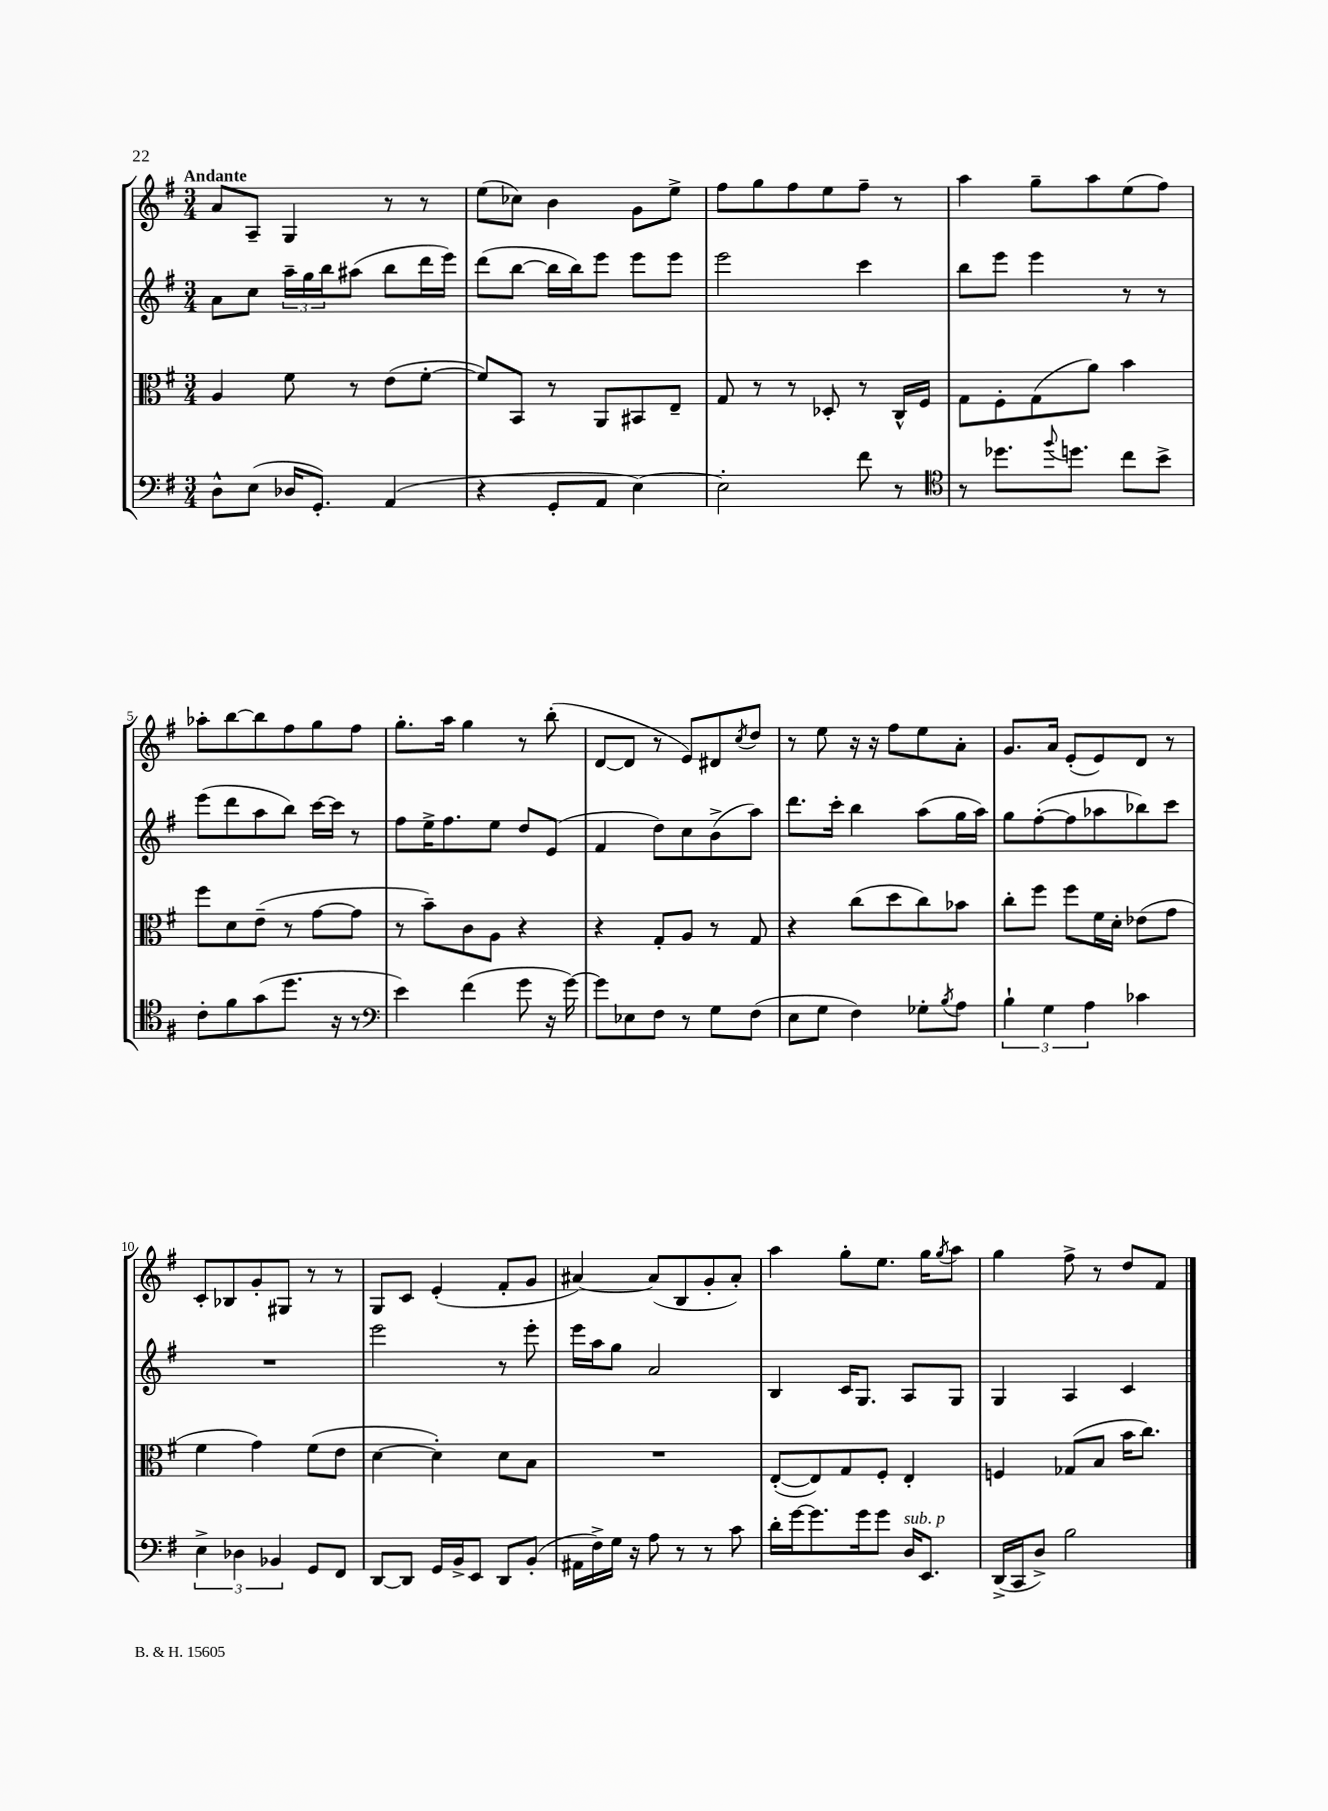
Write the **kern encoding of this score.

**kern	**kern	**kern	**kern
*part4	*part3	*part2	*part1
*staff4	*staff3	*staff2	*staff1
*clefF4	*clefC3	*clefG2	*clefG2
*k[f#]	*k[f#]	*k[f#]	*k[f#]
*M3/4	*M3/4	*M3/4	*M3/4
=1	=1	=1	=1
!	!	!	!LO:TX:a:B:t=Andante
8D^^\L	4A/	8a\L	8a/L
(8E\J	.	8cc\J	8A~/J
16D-X/KL	8f#\	24aa~\LL	4G/
.	.	24gg\	.
8.GG'/J)	.	.	.
.	.	24bb\J	.
.	8r	(8aa#X\J	.
(4AA/	(8e\L	8bb\L	8r
.	[8f#'\J	16ddd\L	8r
.	.	16eee\JJ)	.
=2	=2	=2	=2
4r	8f#/L])	(8ddd\L	(8ee\L
.	8BB/J	[8bb\J	8cc-X\J)
8GG'/L	8r	16bb\LL]	4b\
.	.	16bb\J)	.
8AA/J	8AA/L	8eee\J	.
[4E\)	8BB#X/	8eee\L	8g\L
.	8E~/J	8eee\J	8ee^\J
=3	=3	=3	=3
2E'\]	8G/	2eee\	8ff#\L
.	8r	.	8gg\
.	8r	.	8ff#\
.	8D-X'/	.	8ee\
8f#\	8r	4ccc\	8ff#~\J
8r	16C^^/LL	.	8r
.	16F#/JJ	.	.
=4	=4	=4	=4
*clefC4	*	*	*
8r	8G\L	8bb\L	4aa\
8.dd-X\L	8F#'\	8eee\J	.
.	(8G\	4eee\	8gg~\L
8qqff#/	.	.	.
8.ddn\J	.	.	.
.	8a\J)	.	8aa\
8cc\L	4b\	8r	(8ee\
8b^\J	.	8r	8ff#\J)
!!LO:LB:g=z
=5	=5	=5	=5
8c'\L	8ff#\L	(8eee\L	8aa-X'\L
8f#\	8d\	8ddd\	[8bb\
(8g\	(8e~\J	8aa\	8bb\]
8.dd\J	8r	8bb\J)	8ff#\
.	[8g\L	[16ccc\LL	8gg\
16r	.	16ccc\JJ]	.
8r	8g\J]	8r	8ff#\J
=6	=6	=6	=6
*clefF4	*	*	*
4e\)	8r	8ff#\L	8.gg'\L
.	8b~\L)	16ee^\K	.
.	.	8.ff#\	16aa\Jk
(4f#\	8c\	.	4gg\
.	8A\J	8ee\J	.
8g\	4r	8dd/L	8r
16r	.	(8e/J	(8bb'\
[16g\)	.	.	.
=7	=7	=7	=7
8g\L]	4r	4f#/	[8d/L
8E-X\	.	.	8d/J]
8F#\J	8G'/L	8dd\L)	8r
8r	8A/J	8cc\	8e/L)
8G\L	8r	(8b^\	8d#X/
.	.	.	8qcc/
(8F#\J	8G/	8aa\J)	8dd/J
=8	=8	=8	=8
8E\L	4r	8.ddd\L	8r
8G\J	.	.	8ee\
.	.	16ccc'\Jk	.
4F#\)	(8cc\L	4bb\	16r
.	.	.	16r
.	8dd\	.	8ff#\L
8G-X'\L	8cc\)	(8aa\L	8ee\
8qB/	.	.	.
8A\J	8b-X\J	16gg\L	8a'\J
.	.	16aa\JJ)	.
=9	=9	=9	=9
6B`\	8cc'\L	8gg\L	8.g/L
.	8ff#\J	([8ff#'\	.
6G\	.	.	.
.	.	.	16a/Jk
.	8ff#\L	8ff#\]	(8e'/L
6A\	.	.	.
.	16f#\L	8aa-X\	8e/)
.	16d'\JJ	.	.
4c-X\	(8e-X\L	8bb-X\)	8d/J
.	8g\J	8ccc\J	8r
!!LO:LB:g=z
=10	=10	=10	=10
6E^\	4f#\	2.r	8c'/L
.	.	.	8B-X/
6D-X\	.	.	.
.	4g\)	.	8g'/
6BB-X/	.	.	.
.	.	.	8G#X/J
8GG/L	(8f#\L	.	8r
8FF#/J	8e\J	.	8r
=11	=11	=11	=11
[8DD/L	[4d\	2eee\	8G/L
8DD/J]	.	.	8c/J
16GG/LL	4d'\])	.	(4e'/
16BB^/J	.	.	.
8EE/J	.	.	.
8DD/L	8d\L	8r	8f#'/L
(8BB'/J	8B\J	8eee'\	8g/J
=12	=12	=12	=12
16AA#X\LL	2.r	16eee\LL	[4a#X/)
16F#^\)	.	16aa\J	.
16G\JJ	.	8gg\J	.
16r	.	.	.
8A\	.	2a/	(8a#/L]
8r	.	.	8B/
8r	.	.	8g'/
8c\	.	.	8a#'/J)
=13	=13	=13	=13
16d'\LL	([8E'/L	4B/	4aa\
[16g\J	.	.	.
8.g\]	8E/])	.	.
.	8G/	16c/KL	8gg'\L
16g\k	.	8.G/J	.
8g\J	8F#'/J	.	8.ee\J
!LO:TX:a:i:t=sub. p	!	!	!
16D/KL	4E'/	8A/L	.
8.EE/J	.	.	16gg\KL
.	.	.	8qgg/
.	.	8G/J	8aa\J
=14	=14	=14	=14
(16DD^/LL	4Fn/	4G/	4gg\
16CC/J	.	.	.
8D^/J)	.	.	.
2B\	(8G-X/L	4A/	8ff#^\
.	8B/J	.	8r
.	16b\KL	4c/	8dd/L
.	8.cc\J)	.	.
.	.	.	8f#/J
==	==	==	==
*-	*-	*-	*-
